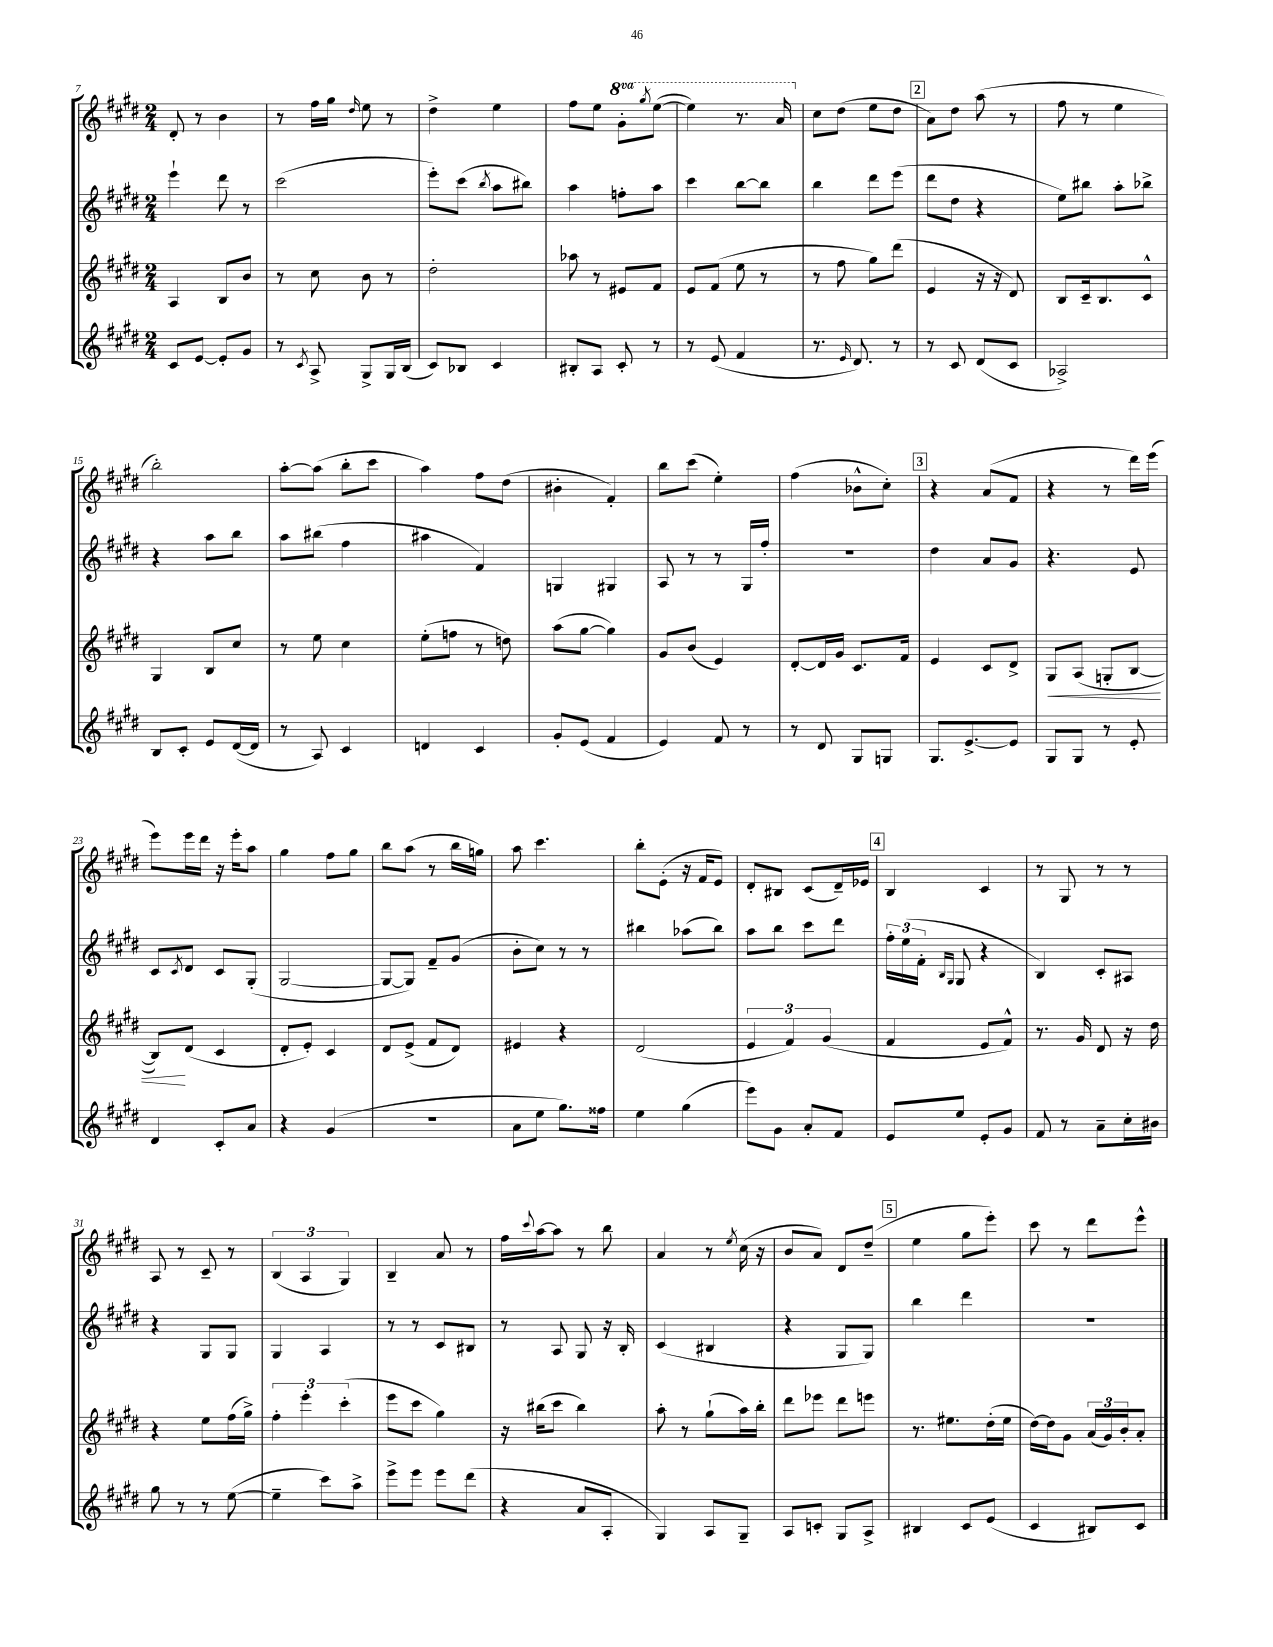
<<
\new StaffGroup <<
\new Staff = "s0" {
    \clef treble \key e \major \numericTimeSignature \time 2/4 \set Staff.ottavationMarkups = #ottavation-simple-ordinals
    dis'8-. r8 b'4 |
    r8 fis''16 gis''16 \grace { dis''16 } e''8 r8 |
    dis''4-> e''4 |
    fis''8 e''8 \ottava #1 gis''8-. \acciaccatura { gis'''8 } e'''8~( |
    e'''4) r8. a''16 \ottava #0 |
    cis''8 dis''8( e''8 dis''8 |
    \mark \markup { \box "2" } a'8) dis''8 a''8( r8 |
    fis''8 r8 e''4 |
    b''2-.) |
    a''8~-. a''8( b''8-. cis'''8 |
    a''4) fis''8 dis''8( |
    bis'4-. fis'4-.) |
    b''8 cis'''8( e''4-.) |
    fis''4( bes'8-^ cis''8-.) |
    \mark \markup { \box "3" } r4 a'8( fis'8 |
    r4 r8 dis'''16) e'''16( |
    e'''8) e'''16 dis'''16 r16 e'''16-. a''8 |
    gis''4 fis''8 gis''8 |
    b''8 a''8( r8 b''16 g''16) |
    a''8 cis'''4. |
    b''8-. e'8-.( r16 fis'16 e'8) |
    dis'8-. bis8 cis'8( dis'16--) ees'16 |
    \mark \markup { \box "4" } b4 cis'4 |
    r8 gis8 r8 r8 |
    a8 r8 cis'8-- r8 |
    \tuplet 3/2 { b4( a4 gis4) } |
    b4-- a'8 r8 |
    fis''16 \appoggiatura { cis'''8 } a''16~ a''8 r8 b''8 |
    a'4 r8 \acciaccatura { e''8 } cis''16( r16 |
    b'8 a'8) dis'8 dis''8--( |
    \mark \markup { \box "5" } e''4 gis''8 e'''8-.) |
    cis'''8 r8 dis'''8 e'''8-^ \bar "|." |
}
\new Staff = "s1" {
    \clef treble \key e \major \numericTimeSignature \time 2/4
    e'''4-! dis'''8 r8 |
    cis'''2( |
    e'''8-.) cis'''8( \acciaccatura { b''8 } a''8 bis''8) |
    a''4 f''8-. a''8 |
    cis'''4 b''8~ b''8 |
    b''4 dis'''8 e'''8( |
    \mark \markup { \box "2" } dis'''8 dis''8 r4 |
    e''8) bis''8 a''8-. bes''8-> |
    r4 a''8 b''8 |
    a''8 bis''8( fis''4 |
    ais''4 fis'4) |
    g4 gis4 |
    a8 r8 r8 gis16 fis''16-. |
    R2 |
    \mark \markup { \box "3" } dis''4 a'8 gis'8 |
    r4. e'8 |
    cis'8 \acciaccatura { cis'8 } dis'8 cis'8 gis8-.( |
    gis2~ |
    gis8~ gis8) fis'8-- gis'8( |
    b'8-. cis''8) r8 r8 |
    bis''4 aes''8( bis''8) |
    a''8 b''8 cis'''8 dis'''8 |
    \mark \markup { \box "4" } \tuplet 3/2 { fis''16-. e''16( fis'16-. } \grace { b16 gis16 } gis8 r4 |
    b4) cis'8-. ais8 |
    r4 gis8 gis8 |
    gis4 a4 |
    r8 r8 cis'8 bis8 |
    r8 a8 gis8 r16 b16-. |
    cis'4( bis4 |
    r4 gis8 gis8) |
    \mark \markup { \box "5" } b''4 dis'''4 |
    r2 \bar "|." |
}
\new Staff = "s2" {
    \clef treble \key e \major \numericTimeSignature \time 2/4
    a4 b8 b'8 |
    r8 cis''8 b'8 r8 |
    dis''2-. |
    aes''8 r8 eis'8 fis'8 |
    e'8 fis'8( e''8 r8 |
    r8 fis''8 gis''8) dis'''8( |
    \mark \markup { \box "2" } e'4 r16 r16 dis'8) |
    b8 cis'16-- b8. cis'8-^ |
    gis4 b8 cis''8 |
    r8 e''8 cis''4 |
    e''8-.( f''8 r8 d''8) |
    a''8( gis''8~ gis''4) |
    gis'8 b'8( e'4) |
    dis'8~-. dis'16 gis'16 cis'8. fis'16 |
    \mark \markup { \box "3" } e'4 cis'8 dis'8-> |
    gis8\< a8( g8-. b8~ |
    b8\!) dis'8( cis'4 |
    dis'8-. e'8-.) cis'4 |
    dis'8 e'8->( fis'8 dis'8) |
    eis'4 r4 |
    dis'2( |
    \tuplet 3/2 { e'4 fis'4) gis'4( } |
    \mark \markup { \box "4" } fis'4 e'8 fis'8-^) |
    r8. gis'16 dis'8 r16 dis''16 |
    r4 e''8 fis''16( gis''16->) |
    \tuplet 3/2 { fis''4-. e'''4-. cis'''4-.( } |
    e'''8 cis'''8 gis''4) |
    r16 bis''16( cis'''8 bis''4) |
    a''8-. r8 gis''8-!( a''16) b''16-. |
    dis'''8 ees'''8 dis'''8 e'''8 |
    \mark \markup { \box "5" } r8. eis''8. dis''16-.( eis''16 |
    dis''16~) dis''16 gis'8 \tuplet 3/2 { a'16( gis'16) b'16-. } a'8-. \bar "|." |
}
\new Staff = "s3" {
    \clef treble \key e \major \numericTimeSignature \time 2/4
    cis'8 e'8~ e'8-. gis'8 |
    r8 \acciaccatura { cis'8 } a8-> gis8-> gis16 b16( |
    cis'8) bes8 cis'4 |
    bis8-. a8 cis'8-. r8 |
    r8 e'8( fis'4 |
    r8. \grace { e'16 } dis'8.) r8 |
    \mark \markup { \box "2" } r8 cis'8 dis'8( cis'8 |
    aes2->) |
    b8 cis'8-. e'8 dis'16~( dis'16 |
    r8 a8) cis'4 |
    d'4 cis'4 |
    gis'8-. e'8( fis'4 |
    e'4) fis'8 r8 |
    r8 dis'8 gis8 g8 |
    \mark \markup { \box "3" } gis8. e'8.~-> e'8 |
    gis8 gis8 r8 e'8-. |
    dis'4 cis'8-. a'8 |
    r4 gis'4( |
    r2 |
    a'8 e''8 gis''8.) fisis''16 |
    e''4 gis''4( |
    e'''8) gis'8 a'8-. fis'8 |
    \mark \markup { \box "4" } e'8 e''8 e'8-. gis'8 |
    fis'8 r8 a'8-- cis''16-. bis'16 |
    gis''8 r8 r8 e''8~( |
    e''4-- cis'''8) a''8-> |
    e'''8-> e'''8 e'''8 dis'''8( |
    r4 a'8 a8-. |
    gis4) a8 gis8-- |
    a8 c'8-. gis8 a8-> |
    \mark \markup { \box "5" } bis4 cis'8 e'8( |
    cis'4 bis8) cis'8 \bar "|." |
}
>>
>>
\layout { \context { \Score currentBarNumber = #7 } }
